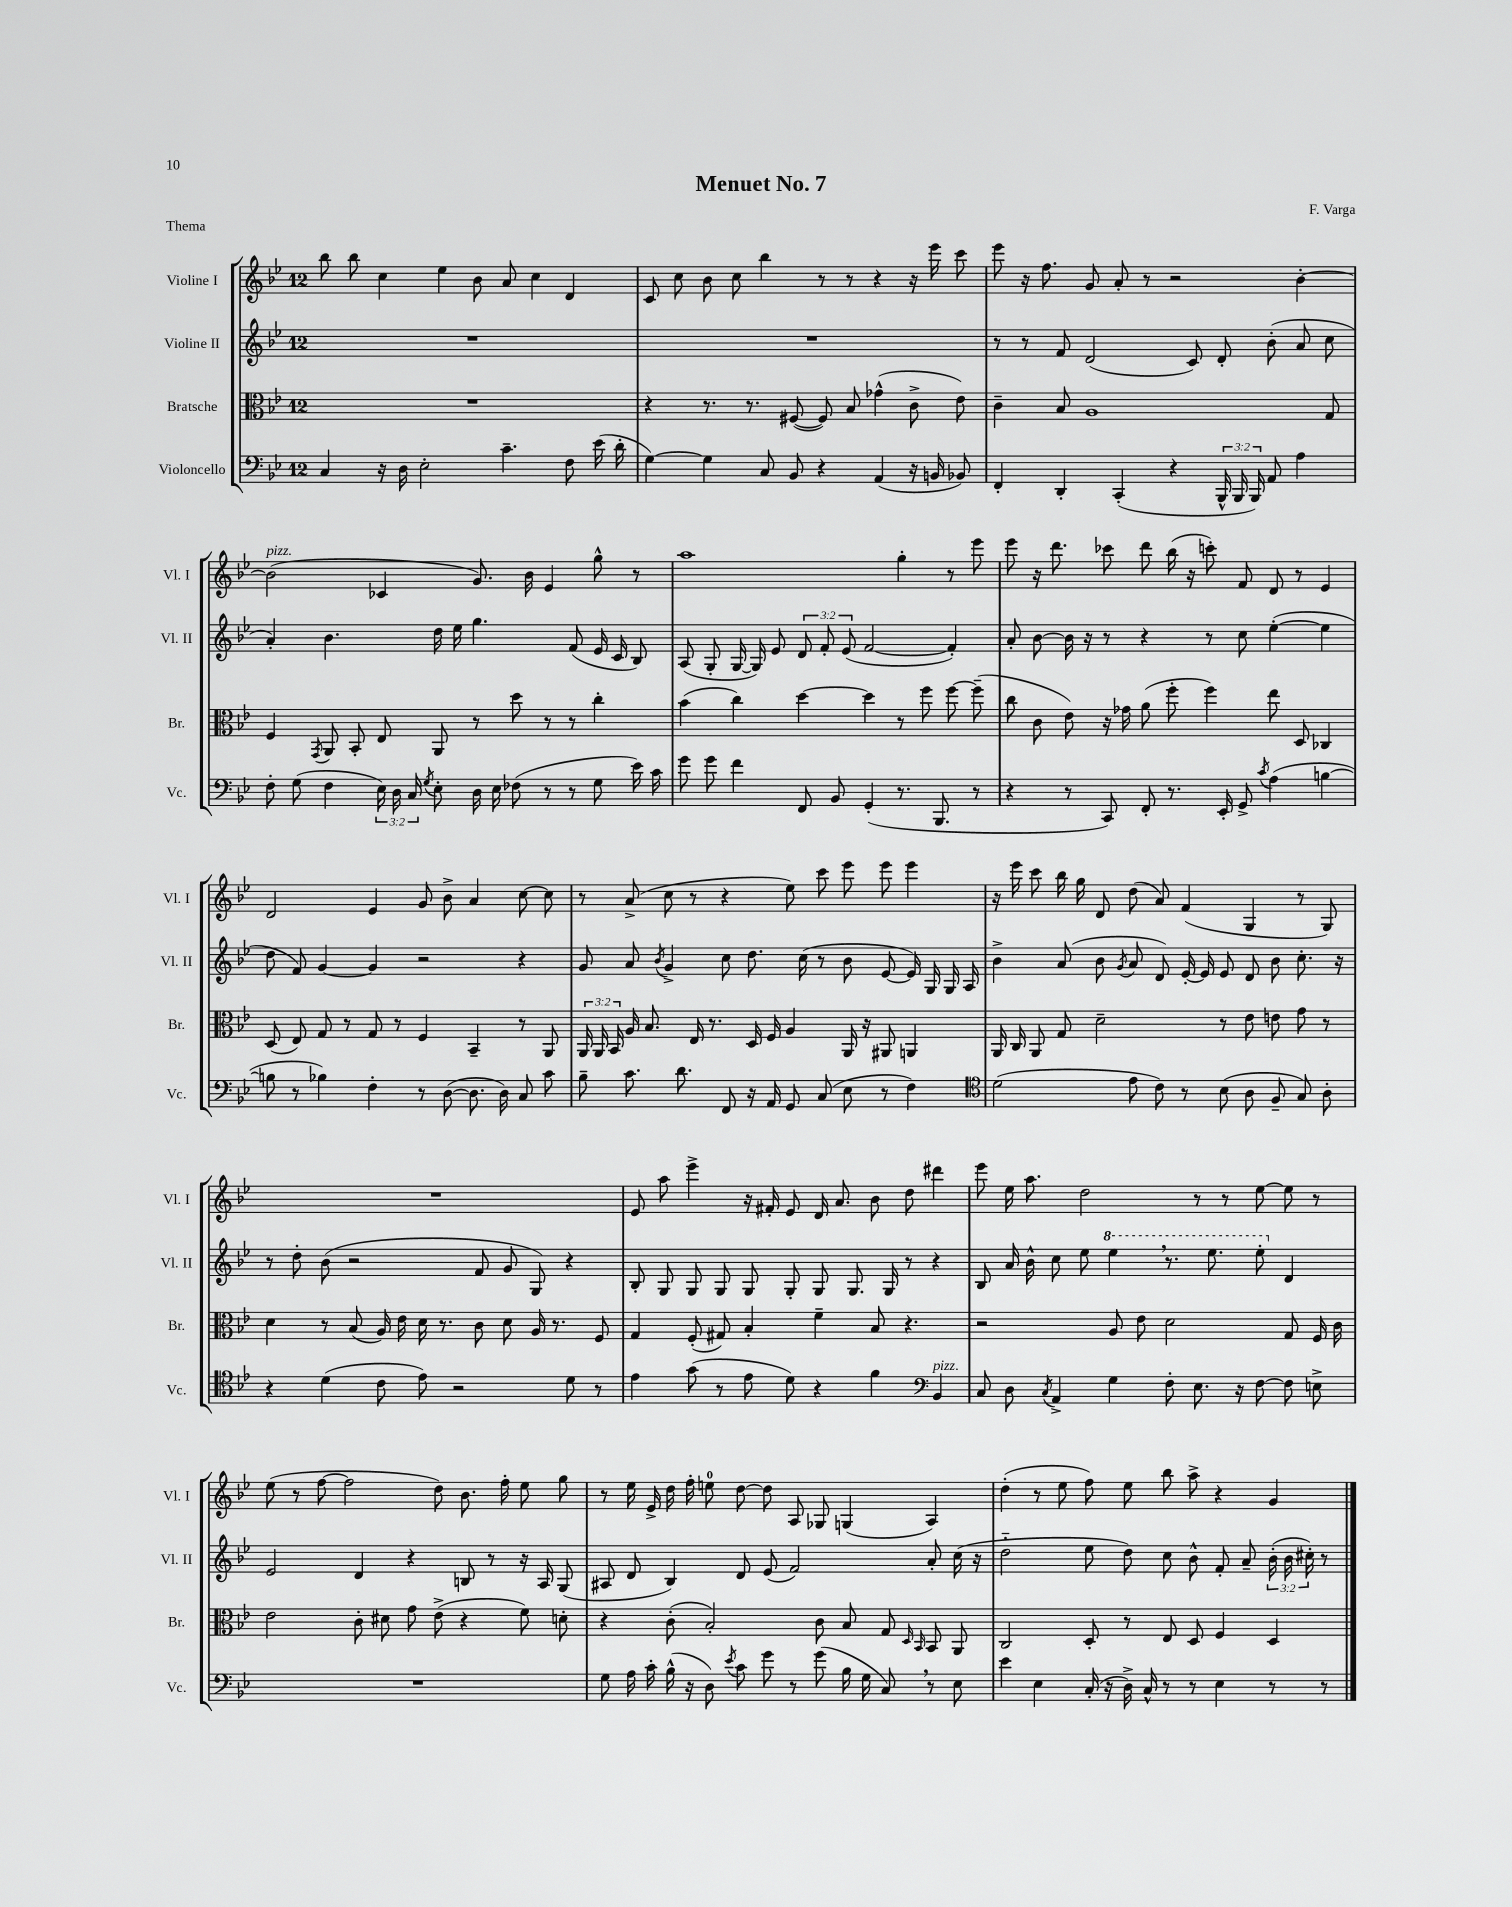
\header { title = "Menuet No. 7" composer = "F. Varga" piece = "Thema" }
<<
\new StaffGroup <<
\new Staff = "s0" \with { instrumentName = "Violine I" shortInstrumentName = "Vl. I" } {
    \clef treble \key bes \major \once \override Staff.TimeSignature.style = #'single-digit \time 12/8
    \autoBeamOff bes''8 bes''8 c''4 ees''4 bes'8 a'8 c''4 d'4 |
    c'8 c''8 bes'8 c''8 bes''4 r8 r8 r4 r16 ees'''16 c'''8 |
    ees'''8 r16 f''8. g'8 a'8-. r8 r2 bes'4~-. |
    bes'2^\markup { \italic "pizz." }( ces'4 g'8.) bes'16 ees'4 g''8-^ r8 |
    a''1 g''4-. r8 ees'''8 |
    ees'''8 r16 d'''8. ces'''8 d'''8 bes''16( r16 c'''8-.) f'8 d'8 r8 ees'4 |
    d'2 ees'4 g'8 bes'8-> a'4 c''8~ c''8 |
    r8 a'8->( c''8 r8 r4 ees''8) c'''8 ees'''8 ees'''8 ees'''4 |
    r16 ees'''16 c'''8 bes''16 g''16 d'8 d''8( a'8) f'4( g4 r8 g8) |
    R1. |
    ees'8 a''8 ees'''4-> r16 fis'16-. ees'8 d'16 a'8. bes'8 d''8 dis'''4 |
    ees'''8 ees''16 a''8. d''2 r8 r8 ees''8~ ees''8 r8 |
    ees''8( r8 f''8~ f''2 d''8) bes'8. f''16-. ees''8 g''8 |
    r8 ees''16 ees'16-> d''16 f''16-. e''8-0 d''8~ d''8 a8 ges8 g4( a4) |
    d''4-.( r8 ees''8 f''8) ees''8 bes''8 a''8-> r4 g'4 \bar "|." |
}
\new Staff = "s1" \with { instrumentName = "Violine II" shortInstrumentName = "Vl. II" } {
    \clef treble \key bes \major \once \override Staff.TimeSignature.style = #'single-digit \time 12/8 \override Staff.TupletNumber.text = #tuplet-number::calc-fraction-text
    \autoBeamOff R1. |
    R1. |
    r8 r8 f'8 d'2( c'8) d'8-. bes'8-.( a'8 c''8 |
    a'4-.) bes'4. d''16 ees''16 g''4. f'8( ees'16 c'16 bes8) |
    a8( g8-. g16~ g16) ees'8 \tuplet 3/2 { d'8 f'8-. ees'8( } f'2~ f'4-.) |
    a'8-. bes'8~ bes'16 r16 r8 r4 r8 c''8 ees''4~-.( ees''4 |
    d''8 f'8) g'4~ g'4 r2 r4 |
    g'8 a'8 \acciaccatura { bes'8 } g'4-> c''8 d''8. c''16( r8 bes'8 ees'8~ ees'16) g16 g16 a16 |
    bes'4-> a'8( bes'8 \acciaccatura { g'8 } a'8 d'8) ees'16~-. ees'16 ees'8 d'8 bes'8 c''8.-. r16 |
    r8 d''8-. bes'8( r2 f'8 g'8 g8) r4 |
    bes8-. g8 g8 g8 g8 g8-. g8 g8. g16 r8 r4 |
    bes8 a'16 bes'16-^ c''8 ees''8 \ottava #1 ees'''4 \breathe r8. ees'''8. ees'''8-. \ottava #0 d'4 |
    ees'2 d'4 r4 b8 r8 r16 a16 g8( |
    ais8 d'8 bes4) d'8 ees'8( f'2) a'8-. c''16( r16 |
    d''2-_ ees''8 d''8) c''8 bes'8-^ f'8-. a'8-- \tuplet 3/2 { bes'16-.( bes'16 cis''16-.) } r8 \bar "|." |
}
\new Staff = "s2" \with { instrumentName = "Bratsche" shortInstrumentName = "Br." } {
    \clef alto \key bes \major \once \override Staff.TimeSignature.style = #'single-digit \time 12/8 \override Staff.TupletNumber.text = #tuplet-number::calc-fraction-text
    \autoBeamOff R1. |
    r4 r8. r8. fis8~( fis8) bes8 ges'4-^( c'8-> ees'8) |
    c'4-- bes8 a1 g8 |
    f4 \acciaccatura { g,8 } a,8 bes,8-. ees8 a,8 r8 d''8 r8 r8 c''4-. |
    bes'4( c''4) d''4~ d''4 r8 f''8 f''8~ f''8--( |
    c''8 c'8 ees'8) r16 ges'16 a'8( f''8-. f''4) ees''8 d8 ces4 |
    d8( ees8) g8 r8 g8 r8 f4 bes,4-- r8 a,8 |
    \tuplet 3/2 { a,16 a,16 bes,16 } a16 bes8. ees16 r8. d16 f16 a4 a,16 r16 ais,8 a,4 |
    a,16 c16 a,8 g8 d'2-- r8 ees'8 e'8 g'8 r8 |
    d'4 r8 bes8( a16) ees'16 d'16 r8. c'8 d'8 a16 r8. f8 |
    g4 f8-.( gis8) bes4-. f'4-- bes8 r4. |
    r2 a8 ees'8 d'2 g8 f16 c'16 |
    ees'2 c'8-. dis'8 g'8 ees'8->( r4 f'8) d'8-. |
    r4 c'8-.( bes2-.) c'8 bes8 g8 \grace { d16 bes,16 } bes,8 a,8 |
    c2 d8-. r8 ees8 d8 f4 d4 \bar "|." |
}
\new Staff = "s3" \with { instrumentName = "Violoncello" shortInstrumentName = "Vc." } {
    \clef bass \key bes \major \once \override Staff.TimeSignature.style = #'single-digit \time 12/8 \override Staff.TupletNumber.text = #tuplet-number::calc-fraction-text
    \autoBeamOff c4 r16 d16 ees2-. c'4.-- f8 ees'16( d'16-. |
    g4~) g4 c8 bes,8 r4 a,4( r16 b,16 bes,8) |
    f,4-. d,4-. c,4-.( r4 \tuplet 3/2 { bes,,16-^ bes,,16 bes,,16) } a,8 a4 |
    f8-. g8( f4 \tuplet 3/2 { ees16) d16 c16 } \acciaccatura { g8 } ees8-. d16 ees16 fes8( r8 r8 g8 ees'16) c'16 |
    g'8 g'8 f'4 f,8 bes,8 g,4-.( r8. bes,,8. r8 |
    r4 r8 c,8) f,8-. r8. ees,16-. g,8-> \acciaccatura { c'8 } a4( b4~ |
    b8 r8 bes4) f4-. r8 d8~( d8. d16) c8 c'8 |
    bes8-- c'8. d'8. f,8 r16 a,16 g,8 c8( ees8 r8 f4) |
    \clef tenor d'2( ees'8 c'8) r8 bes8( a8 f8-- g8) a8-. |
    r4 d'4( c'8 ees'8) r2 d'8 r8 |
    ees'4 g'8( r8 ees'8 d'8) r4 f'4 \clef bass bes,4^\markup { \italic "pizz." } |
    c8 d8 \acciaccatura { c8 } a,4-> g4 f8-. ees8. r16 f8~ f8 e8-> |
    R1. |
    g8 a16 c'16-. bes16-^( r16 d8) \acciaccatura { ees'8 } c'8 g'8 r8 g'8( bes16 g16 c8) \breathe r8 ees8 |
    ees'4 ees4 c16-.( r16 d16->) c16-^ r8 r8 ees4 r8 r8 \bar "|." |
}
>>
>>
\layout { \context { \Score \remove "Bar_number_engraver" } }
